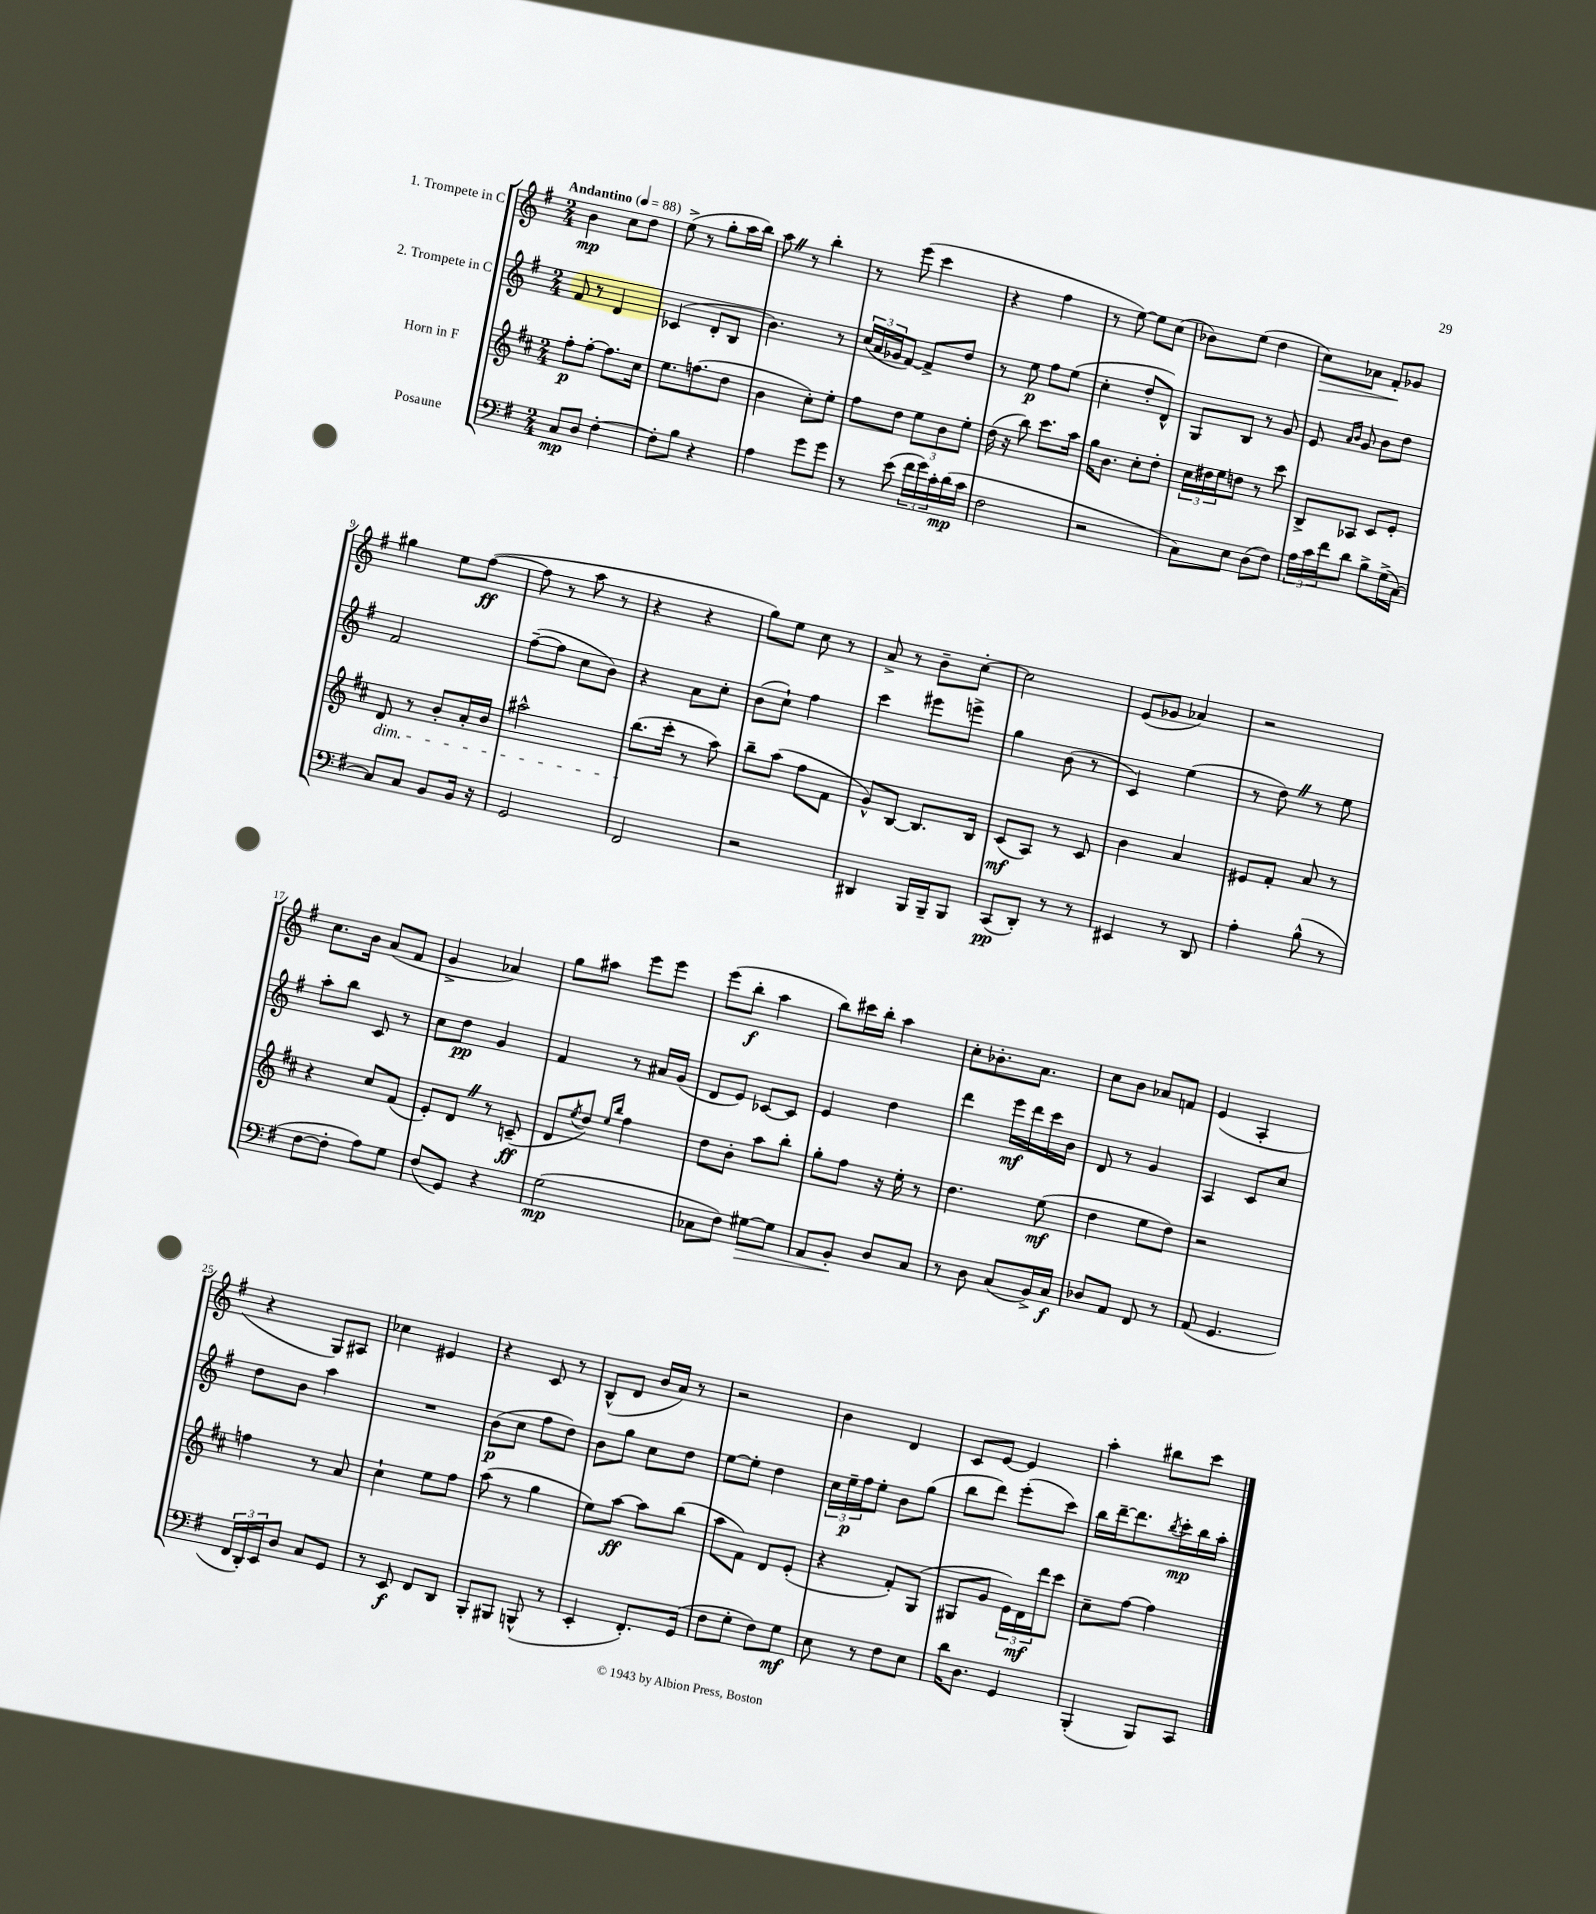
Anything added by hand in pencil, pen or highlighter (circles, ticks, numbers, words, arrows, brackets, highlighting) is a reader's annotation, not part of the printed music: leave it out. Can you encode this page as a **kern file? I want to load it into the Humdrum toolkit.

**kern	**dynam	**kern	**dynam	**kern	**dynam	**kern	**dynam
*part4	*part4	*part3	*part3	*part2	*part2	*part1	*part1
*staff4	*staff4	*staff3	*staff3	*staff2	*staff2	*staff1	*staff1
*I"Posaune	*	*I"Horn in F	*	*I"2. Trompete in C	*	*I"1. Trompete in C	*
*clefF4	*	*clefG2	*	*clefG2	*	*clefG2	*
*k[f#]	*	*k[f#c#]	*	*k[f#]	*	*k[f#]	*
*M2/4	*	*M2/4	*	*M2/4	*	*M2/4	*
*MM88	*	*MM88	*	*MM88	*	*MM88	*
=1	=1	=1	=1	=1	=1	=1	=1
!	!	!	!	!	!	!LO:TX:a:B:t=Andantino	!
8C/L	mp	8ff#'\L	p	8f#/	.	4b\	mp
8D/J	.	[8ff#'\J	.	8r	.	.	.
[4F#'\	.	8.ff#\L]	.	4d/	.	8cc\L	.
.	.	.	.	.	.	8dd\J	.
.	.	16cc#\Jk	.	.	.	.	.
=2	=2	=2	=2	=2	=2	=2	=2
8F#'\L]	.	8.ee\L	.	(4c-X/	.	(8ee^\	.
8B\J	.	.	.	.	.	8r	.
.	.	(8.ffn\	.	.	.	.	.
4r	.	.	.	8d'/L	.	8gg'\L	.
.	.	8dd\J	.	8B/J	.	16aa\L	.
.	.	.	.	.	.	16bb\JJ)	.
=3	=3	=3	=3	=3	=3	=3	=3
4A\	.	4b\	.	4.b\)	.	8aaZ\	.
.	.	.	.	.	.	8r	.
8g\L	.	8cc#'\L)	.	.	.	4bb'\	.
8g\J	.	8ee'\J	.	8r	.	.	.
=4	=4	=4	=4	=4	=4	=4	=4
8r	.	8ff#\L	.	(24cc/LL	.	8r	.
.	.	.	.	24a/	.	.	.
.	.	.	.	24g-X/J	.	.	.
(8e\	.	8dd\J	.	[8f#/J)	.	(8eee\	.
24f#\LL	.	12ee\L	.	8f#^/L]	.	4ccc\	.
24g\)	.	.	.	.	.	.	.
24c'\	.	12b\	.	.	.	.	.
(16d\	mp	.	.	8dd/J	.	.	.
.	.	12ee'\J	.	.	.	.	.
16c\JJ	.	.	.	.	.	.	.
=5	=5	=5	=5	=5	=5	=5	=5
2F#\	.	(16dd\	.	8r	.	4r	.
.	.	16r	.	.	.	.	.
.	.	8bb\)	.	8ee\	p	.	.
.	.	8.ccc#\L	.	8ff#\L	.	4ff#\	.
.	.	.	.	(8ee\J	.	.	.
.	.	16aa\Jk	.	.	.	.	.
=6	=6	=6	=6	=6	=6	=6	=6
2r	.	16gg\KL	.	4cc'\	.	8r	.
.	.	8.b\J	.	.	.	.	.
.	.	.	.	.	.	[8ee\)	.
.	.	8cc#'\L	.	8dd'/L	.	8ee\L]	.
.	.	8dd'\J	.	8d^^/J)	.	(8cc\J	.
=7	=7	=7	=7	=7	=7	=7	=7
8C\L)	.	24cc#\LL	.	8G/L	.	8b-X\L)	.
.	.	24dd#X\	.	.	.	.	.
.	.	24ee\J	.	.	.	.	.
8E\J	.	8ddn\J	.	8B/J	.	(8ee\J	.
(8D\L	.	8r	.	8r	.	4dd\	.
8F#\J)	.	8ccc#\	.	8g/	.	.	.
=8	=8	=8	=8	=8	=8	=8	=8
!	!	!	!	!	!	!	!LO:HP:b
24A\LL	.	8B^/L	.	8e/	.	8cc\L)	>
24c\	.	.	.	.	.	.	.
24f#\J	.	.	.	.	.	.	.
.	.	.	.	16qqa/LL	.	.	.
.	.	.	.	16qqb/JJ	.	.	.
8d\J	.	8A-X/J	.	8g/	.	8a-X\J	.
8B^\L	.	8c#/L	.	8b\L	.	8f#'/L	.
(16G^\L	.	8e'/J	.	8dd\J	.	8g-X/J	]
[16C\JJ)	.	.	.	.	.	.	.
!!LO:LB:g=z
=9	=9	=9	=9	=9	=9	=9	=9
!	!	!LO:TX:b:i:t=dim.	!	!	!	!	!
8C/L]	.	8d/	.	2f#/	.	4gg#X\	.
8C/J	.	8r	.	.	.	.	.
8BB/L	.	8b'/L	.	.	.	8ee\L	.
16BB/Jk	.	16a'/L	.	.	.	([8ff#\J	ff
16r	.	16b/JJ	.	.	.	.	.
=10	=10	=10	=10	=10	=10	=10	=10
2GG/	.	2aa#X^^\	.	([8ff#~\L	.	8ff#\]	.
.	.	.	.	8ff#\J]	.	8r	.
.	.	.	.	8cc\L	.	8aa\	.
.	.	.	.	8b\J)	.	8r	.
=11	=11	=11	=11	=11	=11	=11	=11
2FF#/	.	(8.bb\L	.	4r	.	4r	.
.	.	16ccc#'\Jk	.	.	.	.	.
.	.	8r	.	8a\L	.	4r	.
.	.	8aa\)	.	8cc'\J	.	.	.
=12	=12	=12	=12	=12	=12	=12	=12
2r	.	8bb~\L	.	(8b\L	.	8gg\L)	.
.	.	(8aa\J	.	8cc`\J)	.	8ee\J	.
.	.	8ff#\L	.	4ff#\	.	8cc\	.
.	.	8f#\J	.	.	.	8r	.
=13	=13	=13	=13	=13	=13	=13	=13
4DD#X/	.	8g^^/L)	.	4ccc\	.	8a^/	.
.	.	[8B/J	.	.	.	8r	.
16BBB/LL	.	8.B/L]	.	8eee#X\L	.	8b~\L	.
16BBB~/J	.	.	.	.	.	.	.
8BBB/J	.	.	.	8eeen^\J	.	[8cc'\J	.
.	.	16B/Jk	.	.	.	.	.
=14	=14	=14	=14	=14	=14	=14	=14
(8CC/L	pp	(8c#/L	mf	4gg\	.	2cc\]	.
8DD'/J)	.	8A/J)	.	.	.	.	.
8r	.	8r	.	(8b\	.	.	.
8r	.	8c#/	.	8r	.	.	.
=15	=15	=15	=15	=15	=15	=15	=15
4EE#X/	.	4b\	.	4c/)	.	(8e/L	.
.	.	.	.	.	.	8g-X/J	.
8r	.	4a/	.	(4ee\	.	4a-X/)	.
8DD/	.	.	.	.	.	.	.
=16	=16	=16	=16	=16	=16	=16	=16
4A'\	.	8e#X/L	.	8r	.	2r	.
.	.	8f#'/J	.	8ddZ\)	.	.	.
(8B^^\	.	8a/	.	8r	.	.	.
8r	.	8r	.	8ee\	.	.	.
!!LO:LB:g=z
=17	=17	=17	=17	=17	=17	=17	=17
[8F#\L	.	4r	.	8aa'\L	.	8.cc\L	.
8F#'\J]	.	.	.	8bb\J	.	.	.
.	.	.	.	.	.	16b\Jk	.
8A\L)	.	8cc#/L	.	8c/	.	(8a/L	.
8G\J	.	(8f#/J	.	8r	.	8f#/J	.
=18	=18	=18	=18	=18	=18	=18	=18
(8F#/L	.	8e'/L)	.	8cc\L	.	4g^/	.
8GG/J)	.	8dZ/J	.	8dd\J	pp	.	.
4r	.	8r	.	4g/	.	4a-X/)	.
.	.	(8cn~/	ff	.	.	.	.
=19	=19	=19	=19	=19	=19	=19	=19
(2G\	mp	8d/L	.	4f#/	.	8gg\L	.
.	.	8qee/	.	.	.	.	.
.	.	8dd/J)	.	.	.	8aa#X\J	.
.	.	16qqee/LL	.	.	.	.	.
.	.	16qqbb/JJ	.	.	.	.	.
.	.	4ff#\	.	8r	.	8eee\L	.
.	.	.	.	16a#X/LL	.	8eee\J	.
.	.	.	.	(16g/JJ	.	.	.
=20	=20	=20	=20	=20	=20	=20	=20
8C-X\L	.	8dd\L	.	8d/L	.	(8eee\L	.
8F#\J)	.	8b'\J	.	8e/J)	.	8bb'\J	f
!	!LO:HP:b	!	!	!	!	!	!
[8G#X\L	>	8aa\L	.	[8c-X/L	.	4aa\	.
8G#\J]	.	8bb'\J	.	8c-/J]	.	.	.
=21	=21	=21	=21	=21	=21	=21	=21
8AA/L	.	8gg'\L	.	4e/	.	8bb\L)	.
8BB'/J	.	8ff#\J	.	.	.	16ccc#X\L	.
.	.	.	.	.	.	16bb'\JJ	.
8D/L	]	16r	.	4dd\	.	4aa\	.
.	.	16ee'\	.	.	.	.	.
8C/J	.	8r	.	.	.	.	.
=22	=22	=22	=22	=22	=22	=22	=22
8r	.	4.dd\	.	4ddd\	.	8cc'\L	.
8D\	.	.	.	.	.	8.b-X'\	.
(8C/L	.	.	.	16eee\LL	mf	.	.
.	.	.	.	16ddd\	.	8.a\J	.
16BB^/L)	.	(8ee\	mf	16ccc\	.	.	.
16C/JJ	f	.	.	16b\JJ	.	.	.
=23	=23	=23	=23	=23	=23	=23	=23
8D-X/L	.	4dd\	.	8d/	.	8cc\L	.
8AA/J	.	.	.	8r	.	8b\J	.
8FF#/	.	8ee\L	.	4g/	.	8a-X/L	.
8r	.	8dd\J)	.	.	.	8fn/J	.
=24	=24	=24	=24	=24	=24	=24	=24
(8AA/	.	2r	.	4A/	.	(4e/	.
4.GG/	.	.	.	.	.	.	.
.	.	.	.	8c/L	.	4A'/	.
.	.	.	.	8cc/J	.	.	.
!!LO:LB:g=z
=25	=25	=25	=25	=25	=25	=25	=25
24FF#/LL	.	4ffn\	.	8dd\L	.	4r	.
24DD'/)	.	.	.	.	.	.	.
24EE/J	.	.	.	.	.	.	.
8D/J	.	.	.	8b\J	.	.	.
8C/L	.	8r	.	4aa\	.	8G/L)	.
8GG/J	.	8a/	.	.	.	8A#X/J	.
=26	=26	=26	=26	=26	=26	=26	=26
8r	.	4cc#`\	.	2r	.	4cc-X\	.
8EE/	f	.	.	.	.	.	.
8FF#/L	.	8ee\L	.	.	.	4e#X/	.
8DD/J	.	8ff#\J	.	.	.	.	.
=27	=27	=27	=27	=27	=27	=27	=27
8BBB'/L	.	(8aa\	.	(8b\L	p	4r	.
8BBB#X/J	.	8r	.	8cc\J	.	.	.
(8BBBn^^/	.	4gg\	.	8ff#\L	.	8c/	.
8r	.	.	.	8dd\J)	.	8r	.
=28	=28	=28	=28	=28	=28	=28	=28
4EE'/	.	8ee\L)	.	8b\L	.	(8B^^/L	.
.	.	[8aa\J	ff	8gg\J	.	8d/J	.
8.FF#'/L)	.	8aa\L]	.	8cc\L	.	16b/LL	.
.	.	.	.	.	.	16a/JJ)	.
.	.	(8bb\J	.	8dd\J	.	8r	.
(16GG/Jk	.	.	.	.	.	.	.
=29	=29	=29	=29	=29	=29	=29	=29
8F#\L	.	8aa\L	.	[8ee\L	.	2r	.
8G'\J	.	8f#\J)	.	8ee'\J]	.	.	.
8F#\L)	.	8d/L	.	4dd\	.	.	.
8G\J	mf	(8e'/J	.	.	.	.	.
=30	=30	=30	=30	=30	=30	=30	=30
8E\	.	4r	.	24cc\LL	.	4b\	.
.	.	.	.	24ee~\	p	.	.
.	.	.	.	24ff#\J	.	.	.
8r	.	.	.	8ee'\J	.	.	.
8F#\L	.	8f#'/L)	.	8b\L	.	4d/	.
8E\J	.	(8G/J	.	(8gg\J	.	.	.
=31	=31	=31	=31	=31	=31	=31	=31
16d\KL	.	8G#X/L	.	8bb\L	.	8c/L	.
8.D\J	.	.	.	.	.	.	.
.	.	8g/J	.	8ddd\J)	.	[8e/J	.
4GG/	.	24e\LL)	.	(8eee'\L	.	4e/]	.
.	.	24d\	mf	.	.	.	.
.	.	24ddd\J	.	.	.	.	.
.	.	8ccc#\J	.	8ccc\J)	.	.	.
=32	=32	=32	=32	=32	=32	=32	=32
(4BBB'/	.	8cc#~\L	.	16bb\LL	.	4aa'\	.
.	.	.	.	[16ddd~\J	.	.	.
.	.	[8ff#\J	.	8.ddd\]	.	.	.
8BBB/L)	.	4ff#\]	.	.	.	8bb#X\L	.
.	.	.	.	8qbb/	.	.	.
.	.	.	.	16ccc'\L	mp	.	.
8CC/J	.	.	.	16bb\	.	8ccc\J	.
.	.	.	.	16aa'\JJ	.	.	.
==	==	==	==	==	==	==	==
*-	*-	*-	*-	*-	*-	*-	*-
